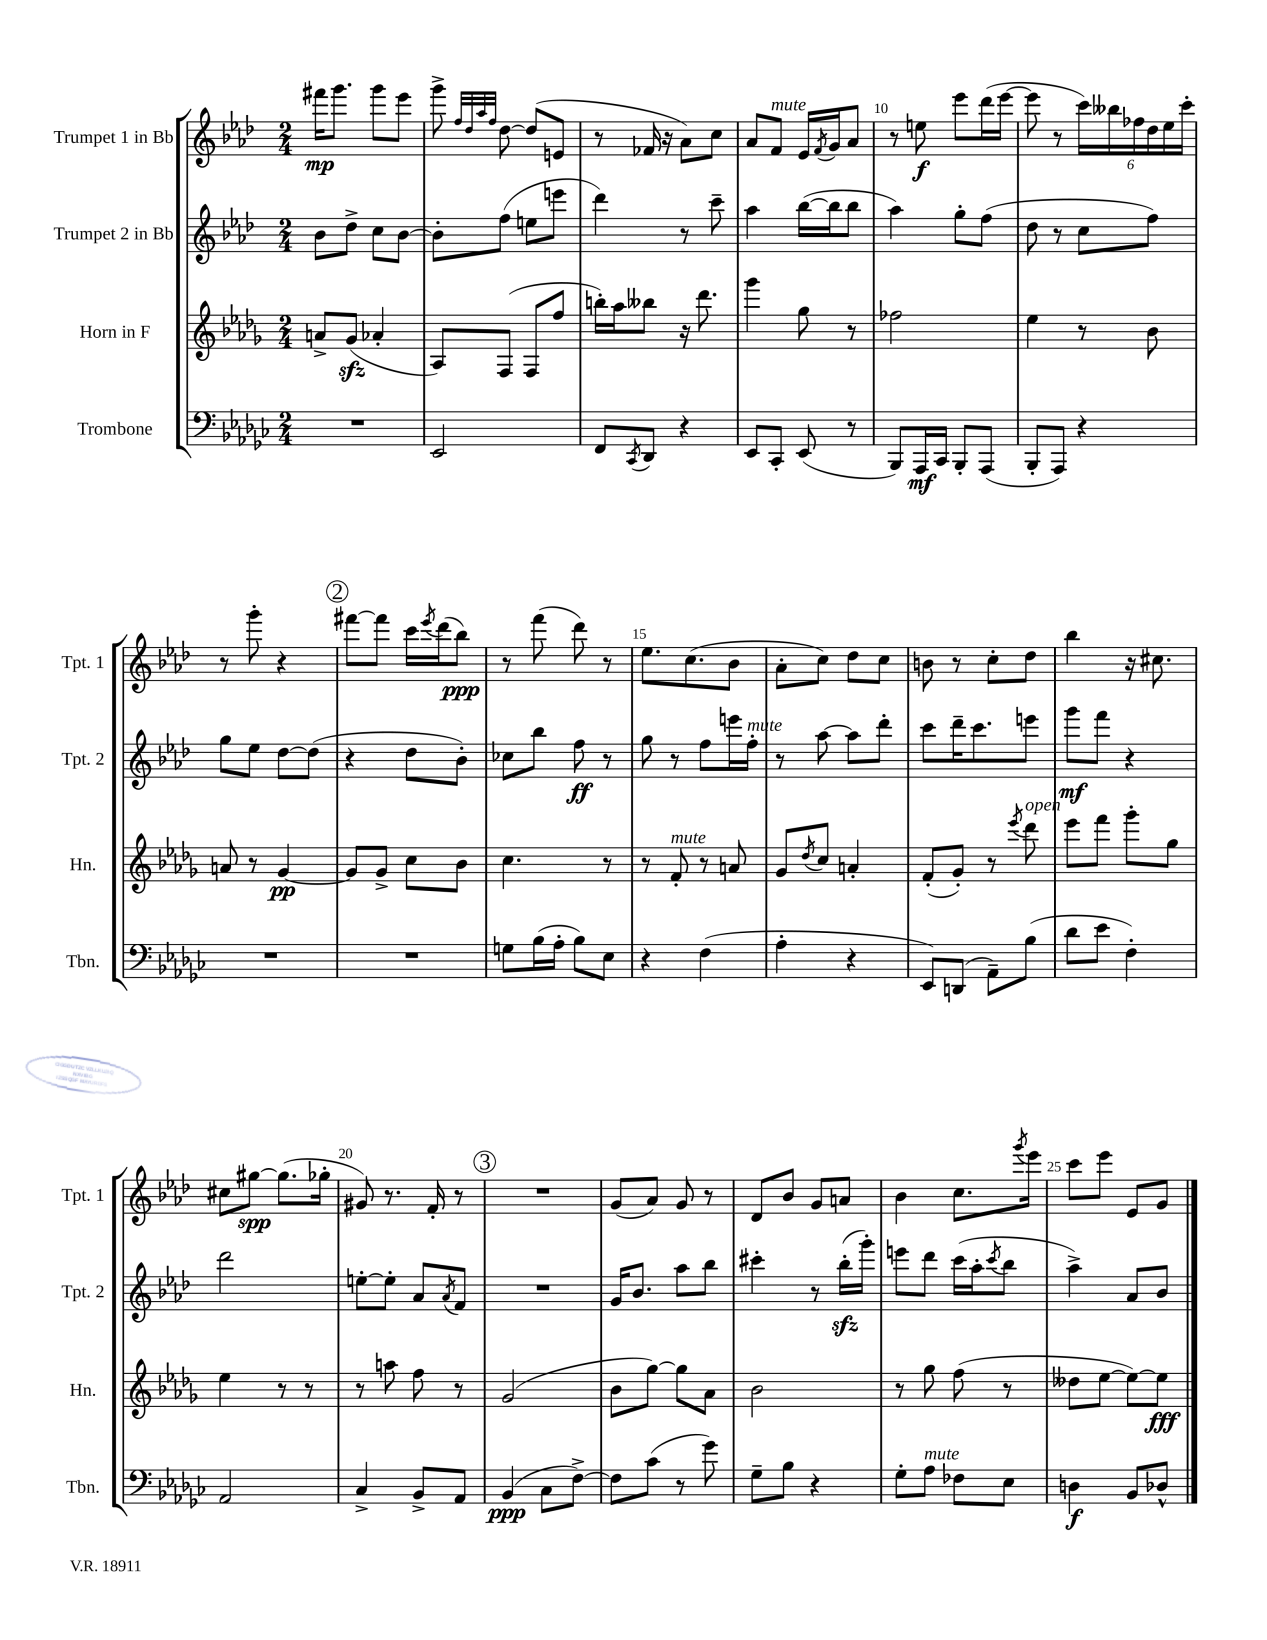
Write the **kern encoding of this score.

**kern	**dynam	**kern	**dynam	**kern	**dynam	**kern	**dynam
*part4	*part4	*part3	*part3	*part2	*part2	*part1	*part1
*staff4	*staff4	*staff3	*staff3	*staff2	*staff2	*staff1	*staff1
*I"Trombone	*	*I"Horn in F	*	*I"Trumpet 2 in Bb	*	*I"Trumpet 1 in Bb	*
*I'Tbn.	*	*I'Hn.	*	*I'Tpt. 2	*	*I'Tpt. 1	*
*clefF4	*	*clefG2	*	*clefG2	*	*clefG2	*
*k[b-e-a-d-g-c-]	*	*k[b-e-a-d-g-]	*	*k[b-e-a-d-]	*	*k[b-e-a-d-]	*
*M2/4	*	*M2/4	*	*M2/4	*	*M2/4	*
=6	=6	=6	=6	=6	=6	=6	=6
2r	.	8an^/L	.	8b-\L	.	16fff#X\KL	mp
.	.	.	.	.	.	8.ggg\J	.
.	.	(8g-zz/J	.	8dd-^\J	.	.	.
.	.	4a-X'/	.	8cc\L	.	8ggg\L	.
.	.	.	.	[8b-\J	.	8eee-\J	.
=7	=7	=7	=7	=7	=7	=7	=7
2EE-/	.	8A-/L)	.	8b-'\L]	.	8ggg^\	.
.	.	.	.	.	.	32qqff/LLL	.
.	.	.	.	.	.	32qqdd-/	.
.	.	.	.	.	.	32qqaa-/	.
.	.	.	.	.	.	32qqff/JJJ	.
.	.	(8F/J	.	(8ff\J	.	[8dd-\	.
.	.	8F/L	.	8een\L	.	(8dd-/L]	.
.	.	8ff/J	.	8eeen\J	.	8en/J	.
=8	=8	=8	=8	=8	=8	=8	=8
8FF/L	.	16bbn'\LL)	.	4ddd-\)	.	8r	.
.	.	16aa-\J	.	.	.	.	.
8qCC-/	.	.	.	.	.	.	.
8DD-/J	.	8bb--X\J	.	.	.	16f-X/	.
.	.	.	.	.	.	16r	.
4r	.	16r	.	8r	.	8a-\L)	.
.	.	8.ddd-\	.	.	.	.	.
.	.	.	.	8ccc~\	.	8cc\J	.
=9	=9	=9	=9	=9	=9	=9	=9
8EE-/L	.	4ggg-\	.	4aa-\	.	8a-/L	.
!	!	!	!	!	!	!LO:TX:a:i:t=mute	!
8CC-'/J	.	.	.	.	.	8f/J	.
(8EE-/	.	8gg-\	.	([16bb-\LL	.	16e-/LL	.
.	.	.	.	.	.	8qf/	.
.	.	.	.	16bb-\J]	.	16g/J	.
8r	.	8r	.	8bb-\J	.	8a-/J	.
=10	=10	=10	=10	=10	=10	=10	=10
8BBB-/L)	.	2ff-X\	.	4aa-\)	.	8r	.
16AAA-/L	mf	.	.	.	.	8een\	f
16CC-/JJ	.	.	.	.	.	.	.
8BBB-'/L	.	.	.	8gg'\L	.	8eee-\L	.
(8AAA-/J	.	.	.	(8ff\J	.	(16ddd-\L	.
.	.	.	.	.	.	[16eee-\JJ	.
=11	=11	=11	=11	=11	=11	=11	=11
8BBB-'/L	.	4ee-\	.	8dd-\	.	8eee-\]	.
8AAA-/J)	.	.	.	8r	.	8r	.
4r	.	8r	.	8cc\L	.	24ccc\LL)	.
.	.	.	.	.	.	24bb--X\	.
.	.	.	.	.	.	24ff-X\	.
.	.	8b-\	.	8ff\J)	.	24dd-\	.
.	.	.	.	.	.	24ee-\	.
.	.	.	.	.	.	24ccc'\JJ	.
!!LO:LB:g=z
=12	=12	=12	=12	=12	=12	=12	=12
2r	.	8an/	.	8gg\L	.	8r	.
.	.	8r	.	8ee-\J	.	8ggg'\	.
.	.	[4g-/	pp	[8dd-\L	.	4r	.
.	.	.	.	(8dd-\J]	.	.	.
!!LO:REH:place=s1:t=2
=13	=13	=13	=13	=13	=13	=13	=13
2r	.	8g-/L]	.	4r	.	[8fff#X\L	.
.	.	8g-^/J	.	.	.	8fff#\J]	.
.	.	8cc\L	.	8dd-\L	.	16ccc\LL	.
.	.	.	.	.	.	8qeee-/	.
.	.	.	.	.	.	(16ddd-\J	.
.	.	8b-\J	.	8b-'\J)	.	8bb-\J)	ppp
=14	=14	=14	=14	=14	=14	=14	=14
8Gn\L	.	4.cc\	.	8cc-X\L	.	8r	.
(16B-\L	.	.	.	8bb-\J	.	(8fff\	.
16A-'\JJ	.	.	.	.	.	.	.
8B-\L)	.	.	.	8ff\	ff	8ddd-\)	.
8E-\J	.	8r	.	8r	.	8r	.
=15	=15	=15	=15	=15	=15	=15	=15
4r	.	8r	.	8gg\	.	8.ee-\L	.
!	!	!LO:TX:a:i:t=mute	!	!	!	!	!
.	.	8f'/	.	8r	.	.	.
.	.	.	.	.	.	(8.cc\	.
(4F\	.	8r	.	8ff\L	.	.	.
.	.	8an/	.	16eeen\L	.	8b-\J	.
!	!	!	!	!LO:TX:a:i:t=mute	!	!	!
.	.	.	.	16ff'\JJ	.	.	.
=16	=16	=16	=16	=16	=16	=16	=16
4A-'\	.	8g-/L	.	8r	.	8a-'\L	.
.	.	8qdd-/	.	.	.	.	.
.	.	8cc/J	.	[8aa-\	.	8cc\J)	.
4r	.	4an'/	.	8aa-\L]	.	8dd-\L	.
.	.	.	.	8ddd-'\J	.	8cc\J	.
=17	=17	=17	=17	=17	=17	=17	=17
8EE-/L)	.	(8f'/L	.	8ccc\L	.	8bn\	.
(8DDn/J	.	8g-'/J)	.	16ddd-~\K	.	8r	.
.	.	.	.	8.ccc\	.	.	.
8AA-~\L)	.	8r	.	.	.	8cc'\L	.
.	.	8qeee-/	.	.	.	.	.
!	!	!LO:TX:a:i:t=open	!	!	!	!	!
(8B-\J	.	8ddd-\	.	8eeen\J	.	8dd-\J	.
=18	=18	=18	=18	=18	=18	=18	=18
8d-\L	.	8eee-\L	.	8ggg\L	mf	4bb-\	.
8e-\J	.	8fff\J	.	8fff\J	.	.	.
4F'\)	.	8ggg-'\L	.	4r	.	16r	.
.	.	.	.	.	.	8.cc#X\	.
.	.	8gg-\J	.	.	.	.	.
!!LO:LB:g=z
=19	=19	=19	=19	=19	=19	=19	=19
2AA-/	.	4ee-\	.	2ddd-\	.	8cc#X\L	.
.	.	.	.	.	.	[8gg#X\J	spp
.	.	8r	.	.	.	(8.gg#\L]	.
.	.	8r	.	.	.	.	.
.	.	.	.	.	.	16gg-X'\Jk	.
=20	=20	=20	=20	=20	=20	=20	=20
4C-^/	.	8r	.	[8een'\L	.	8g#X/)	.
.	.	8aan\	.	8ee'\J]	.	8.r	.
8BB-^/L	.	8ff\	.	8a-/L	.	.	.
.	.	.	.	.	.	16f'/	.
.	.	.	.	8qa-/	.	.	.
8AA-/J	.	8r	.	8f/J	.	8r	.
!!LO:REH:place=s1:t=3
=21	=21	=21	=21	=21	=21	=21	=21
(4BB-/	ppp	(2g-/	.	2r	.	2r	.
8C-\L	.	.	.	.	.	.	.
[8F^\J)	.	.	.	.	.	.	.
=22	=22	=22	=22	=22	=22	=22	=22
8F\L]	.	8b-\L	.	16g/KL	.	(8g/L	.
.	.	.	.	8.b-/J	.	.	.
(8c-\J	.	[8gg-\J)	.	.	.	8a-/J)	.
8r	.	8gg-\L]	.	8aa-\L	.	8g/	.
8g-\)	.	8a-\J	.	8bb-\J	.	8r	.
=23	=23	=23	=23	=23	=23	=23	=23
8G-~\L	.	2b-\	.	4ccc#X'\	.	8d-/L	.
8B-\J	.	.	.	.	.	8b-/J	.
4r	.	.	.	8r	.	8g/L	.
.	.	.	.	(16bb-zz'\LL	.	8an/J	.
.	.	.	.	16ggg'\JJ)	.	.	.
=24	=24	=24	=24	=24	=24	=24	=24
8G-'\L	.	8r	.	8eeen\L	.	4b-\	.
!LO:TX:a:i:t=mute	!	!	!	!	!	!	!
8A-\J	.	8gg-\	.	8ddd-\J	.	.	.
8F-X\L	.	(8ff\	.	(16ccc\LL	.	8.cc\L	.
.	.	.	.	16aa-'\J	.	.	.
.	.	.	.	8qccc/	.	.	.
8E-\J	.	8r	.	8bb-\J	.	.	.
.	.	.	.	.	.	8qggg/	.
.	.	.	.	.	.	16eee-\Jk	.
=25	=25	=25	=25	=25	=25	=25	=25
4Dn\	f	8dd--X\L	.	4aa-^\)	.	8ccc\L	.
.	.	[8ee-\J	.	.	.	8eee-\J	.
8BB-/L	.	8ee-\L_)	.	8a-/L	.	8e-/L	.
8D-X^^/J	.	8ee-\J]	fff	8b-/J	.	8g/J	.
==	==	==	==	==	==	==	==
*-	*-	*-	*-	*-	*-	*-	*-
